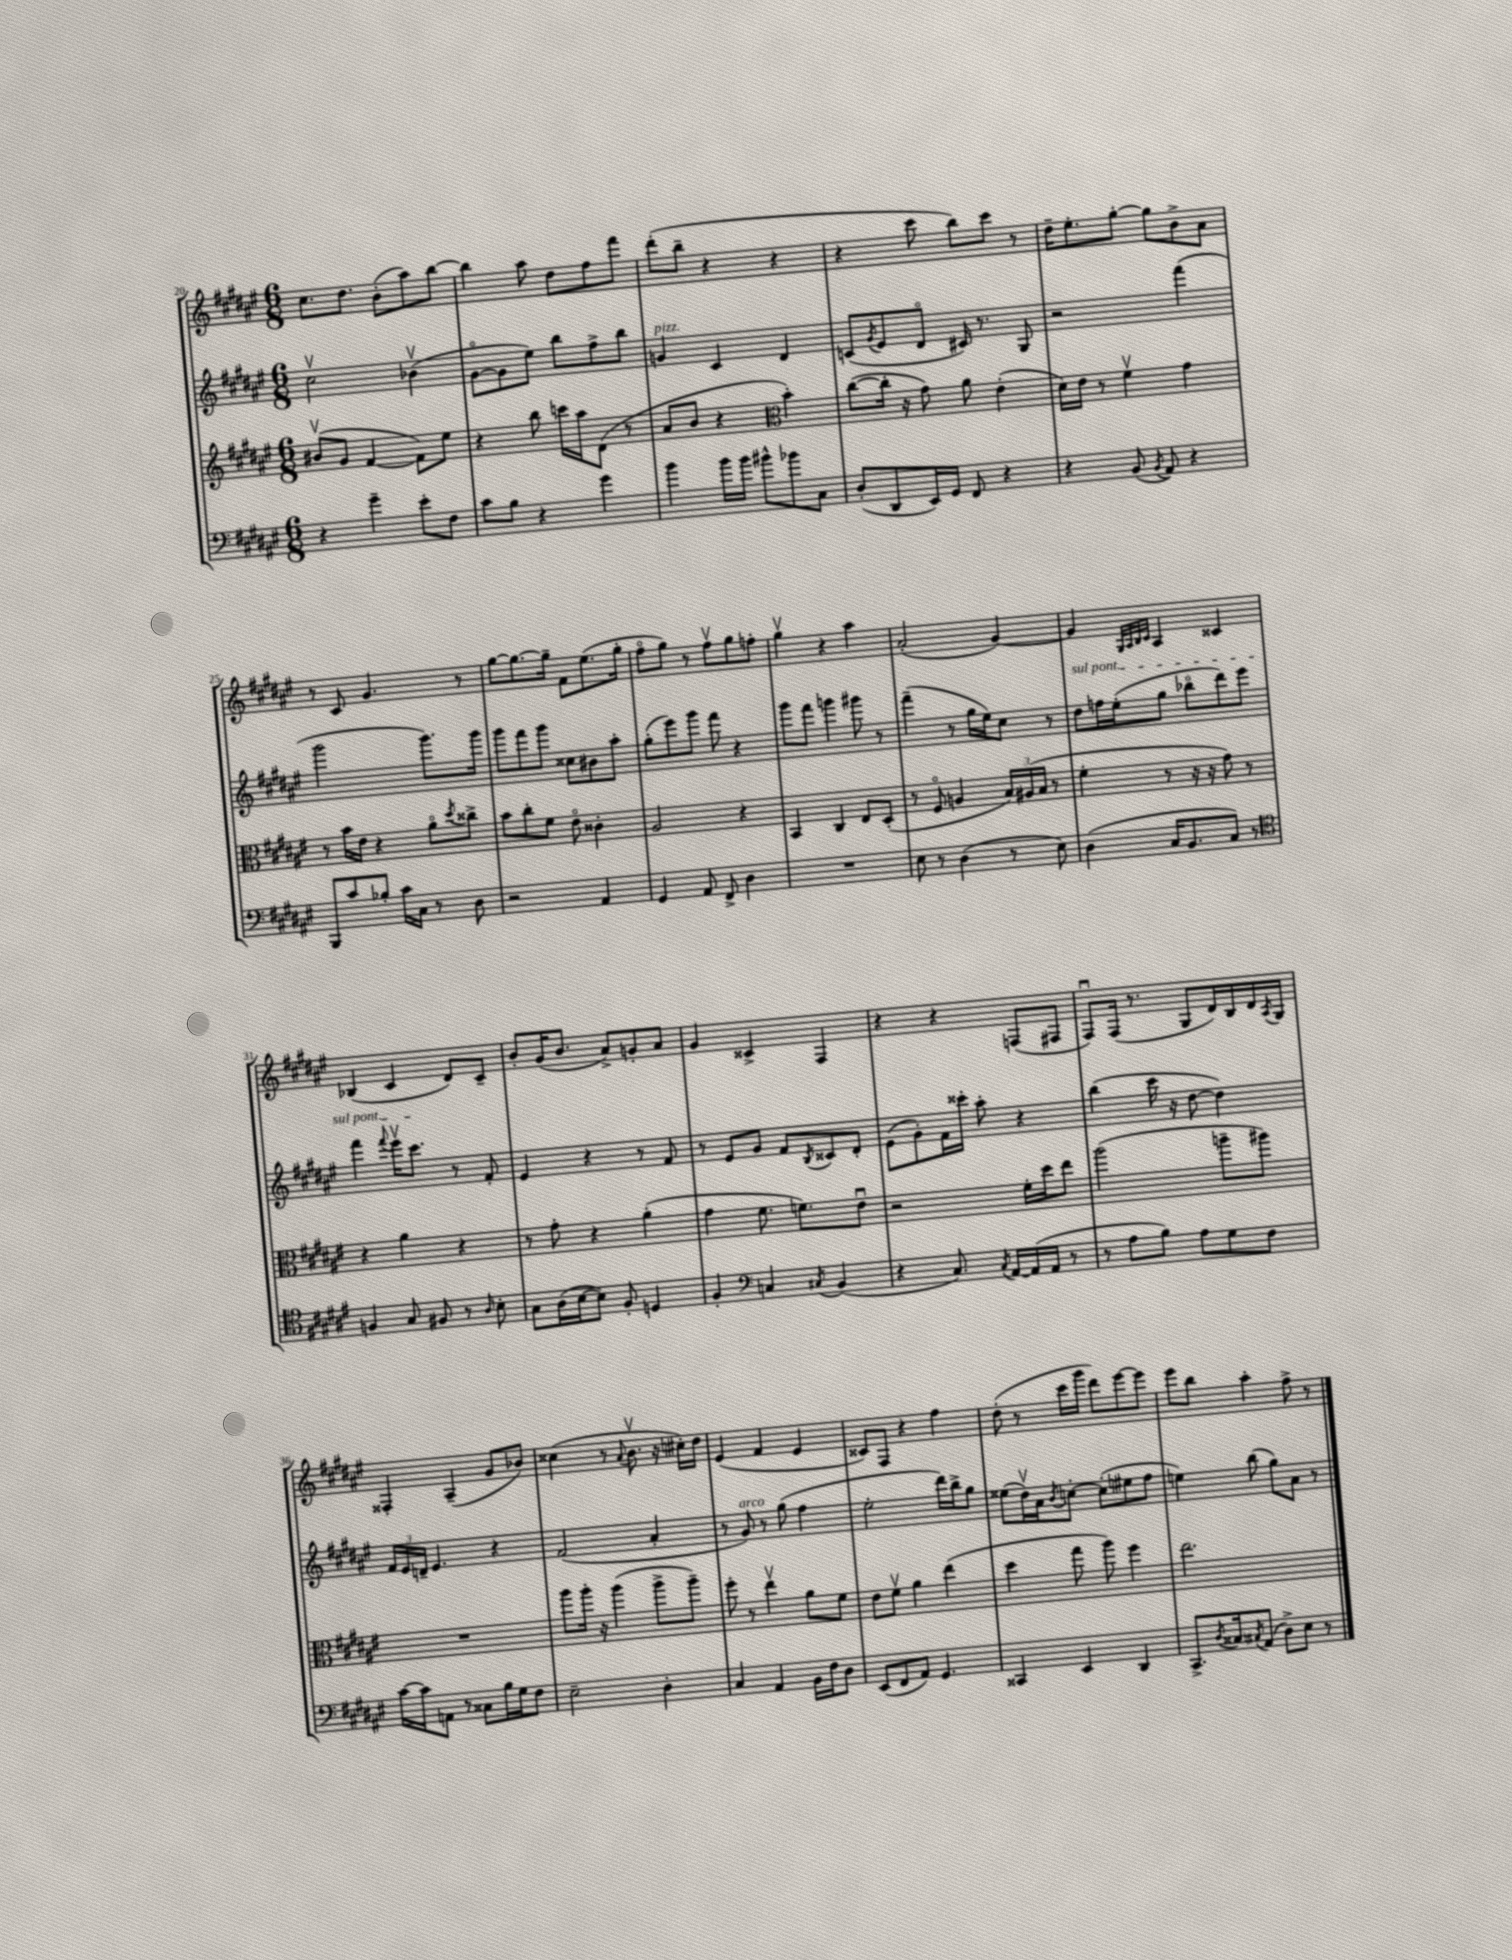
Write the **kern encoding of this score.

**kern	**kern	**kern	**kern
*staff4	*staff3	*staff2	*staff1
*clefF4	*clefG2	*clefG2	*clefG2
*k[f#c#g#d#a#e#]	*k[f#c#g#d#a#e#]	*k[f#c#g#d#a#e#]	*k[f#c#g#d#a#e#]
*M6/8	*M6/8	*M6/8	*M6/8
4r	(8b#v	2cc#v	8.cc#
.	8g#	.	.
.	.	.	8.dd#
4g#~	[4f#	.	.
.	.	.	(8b'
8e#'	8f#])	(4b-v	8aa#)
8F#	8ee#	.	[8bb
=	=	=	=
8c#	4r	[8g#o	4bb]
8B	.	8g#]	.
4r	8bb	8ee#)	8aa#
.	16ccc	8bb	8dd#
.	16aa#	.	.
4g#	(8d#	8ff#^	8ff#
.	8r	8bb	8fff#
=	=	=	=
4b	8a#	4g	(8ddd#'
.	8b	.	8bb~
16b	4r	4c#	4r
16b	.	.	.
8b#^^	.	.	.
*	*clefC3	*	*
8b-	4b')	4d#	4r
8C#	.	.	.
=	=	=	=
(8D#'	([8cc#	(8c	4r
.	.	8qg#	.
8DD#	16cc#']	8e#	.
.	16r	.	.
16EE#)	8g#)	8d#o	8ccc#
16GG#	.	.	.
8FF#	8a#	16c#)	8bb)
.	.	8.r	.
4r	(4e#'	.	8ccc#
.	.	8G#	8r
=	=	=	=
4r	16d#)	2r	16dd#~
.	16e#	.	8.ee#'
.	8r	.	.
(8BB	4f#v	.	[8gg#'
8qBB	.	.	.
8AA#)	.	.	8gg#]
4r	4g#	(4fff#	8b^
.	.	.	8a#
=	=	=	=
8BBB	8r	2ggg#	8r
8c#	16b	.	8c#
.	16e#	.	.
8B-'	4r	.	4.g#
16c#	.	.	.
16C#	.	.	.
8r	8a#o	8.ggg#)	.
.	8qdd#	.	.
8D#	8cc##^	.	8r
.	.	16ggg#	.
=	=	=	=
2r	8b	8ggg#	[8gg#
.	8cc#'	8fff#	8.gg#_
.	8f#	8ggg#	.
.	.	.	16gg#~]
.	8e#o	8cc##	8f#
4AA#	4c##'	8b#	(8.ee#
.	.	8aa#'	.
.	.	.	16gg#'
=	=	=	=
4GG#	2A#	(8gg#'	8ff#o
.	.	8eee#)	8gg#)
8AA#	.	8ggg#	8r
8FF#^	.	8fff#	8ff#v
4D#	4r	4r	8gg#
.	.	.	8ff'
=	=	=	=
2.r	4BB	8ggg#	4gg#v
.	.	8fff#	.
.	4C#	4ggg	4r
.	8E#	8ggg#	4aa#
.	(8D#'	8r	.
=	=	=	=
8E#	8r	(4fff#~	(2a#'
8r	8F#o	.	.
(4D#	4A	8r	.
.	.	16gg#	.
.	.	16ee#)	.
8r	24B)	8cc#	[4g#)
.	(24A#	.	.
.	24B	.	.
8E#)	8r	8r	.
=	=	=	=
(4D#	4f#'	8dd#	4g#]
.	.	16ff	.
.	.	(16ee#'	.
.	.	.	32qqG#
.	.	.	32qqA#
.	.	.	32qqB
.	.	.	32qqc#
16C#	8r	8gg#	4A#
8.BB	.	.	.
.	16r	8bb-o	.
.	16r	.	.
8C#)	8g#)	8ddd#)	4c##
8r	8r	8eee#	.
=	=	=	=
*clefC4	*	*	*
4F	4r	4fff#	(4B-
.	.	8qqfff#	.
8G#	4a#	16eee#v	4c#
.	.	8.ccc#	.
8F#	.	.	.
8r	4r	8r	8d#)
16qqA#	.	.	.
8B'	.	8f#'	8c#~
=	=	=	=
8G#	8r	4e#	8b'
(16A#	8g#'	.	(16g#
[16B	.	.	8.b
8B])	4r	4r	.
8F#'	.	.	8a#^)
4D	(4a#'	8r	8g'
.	.	8f#	8a#
=	=	=	=
4F#'	4g#	8r	4g#
.	.	8e#	.
*clefF4	*	*	*
4C	8.f#	8g#	4c##^
.	.	8f#	.
.	8.f)	.	.
8qC#	.	8qB	.
(4BB	.	8c##	4F#
.	8e#u	8d#'	.
=	=	=	=
4r	2r	(8e#	4r
.	.	8g#')	.
8.C#)	.	16f#	4r
.	.	16ccc##'	.
.	.	8aa#'	.
8qC#	.	.	.
[16AA#	.	.	.
(16AA#]	16f#'	4r	(8F
16AA#	16dd#	.	.
8r	8ee#	.	8F#
=	=	=	=
8r	(2aa#	(4bb	8F#u)
8A#	.	.	(16F#
.	.	.	8.r
8B)	.	16ccc#	.
.	.	16r	.
8A#	.	[8dd#	8G#
8G#	8aa~	4dd#])	16d#)
.	.	.	16B
8F#	8aa#)	.	16d#
.	.	.	8qA#
.	.	.	16G#
=	=	=	=
[16c#	2.r	24f#	4F##'
.	.	24e#	.
16c#]	.	.	.
.	.	24d~	.
8AA	.	4.e#	.
8r	.	.	(4A#~
8C##	.	.	.
16B	.	4r	8g#
16G#	.	.	.
8F#	.	.	8b-)
=	=	=	=
2E#~	8aa#	(2f#	(4cc##
.	16aa#'	.	.
.	16r	.	.
.	(4aa#	.	8r
.	.	.	8qqa#
.	.	.	8.bv
4D#'	8aa#^	4a#'	.
.	.	.	16r
.	8aa#~)	.	16cc#')
.	.	.	16dd#
=	=	=	=
4C#	8ff#'	8r	(4e#
.	8r	8g#)	.
4AA#	4ee#v	8r	4f#
.	.	(8gg#	.
16BB	8a#	4ff#	4e#
16F#	.	.	.
8D#	8f#	.	.
=	=	=	=
(8EE#	8e#	2ee#'	8c##)
8FF#	8f#v	.	8F#
8AA#)	4a#	.	4r
4.GG#	.	.	.
.	(4ee#	16ddd#)	4ff#
.	.	16bb^	.
.	.	8gg#	.
=	=	=	=
4CC##	4dd#	(8ee##	(8dd#'
.	.	16dd#v)	8r
.	.	16a#	.
.	.	8qb	.
4EE#	8gg#	[8cc'	16ccc#
.	.	.	16ggg#
.	8aa#)	(8cc']	8ddd#)
4DD#	4ff#	8ee#	[8eee#
.	.	8ff#	8eee#]
=	=	=	=
8.CC#^	2.ee#	4ee)	8eee#
.	.	.	8bb
8qD#	.	.	.
16C##	.	.	.
8qC#	.	.	.
(8AA#	.	(8bb	4aa#'
8D#^)	.	8gg#)	.
8E#	.	8a#	8ff#^
8r	.	8r	8r
==	==	==	==
*-	*-	*-	*-
